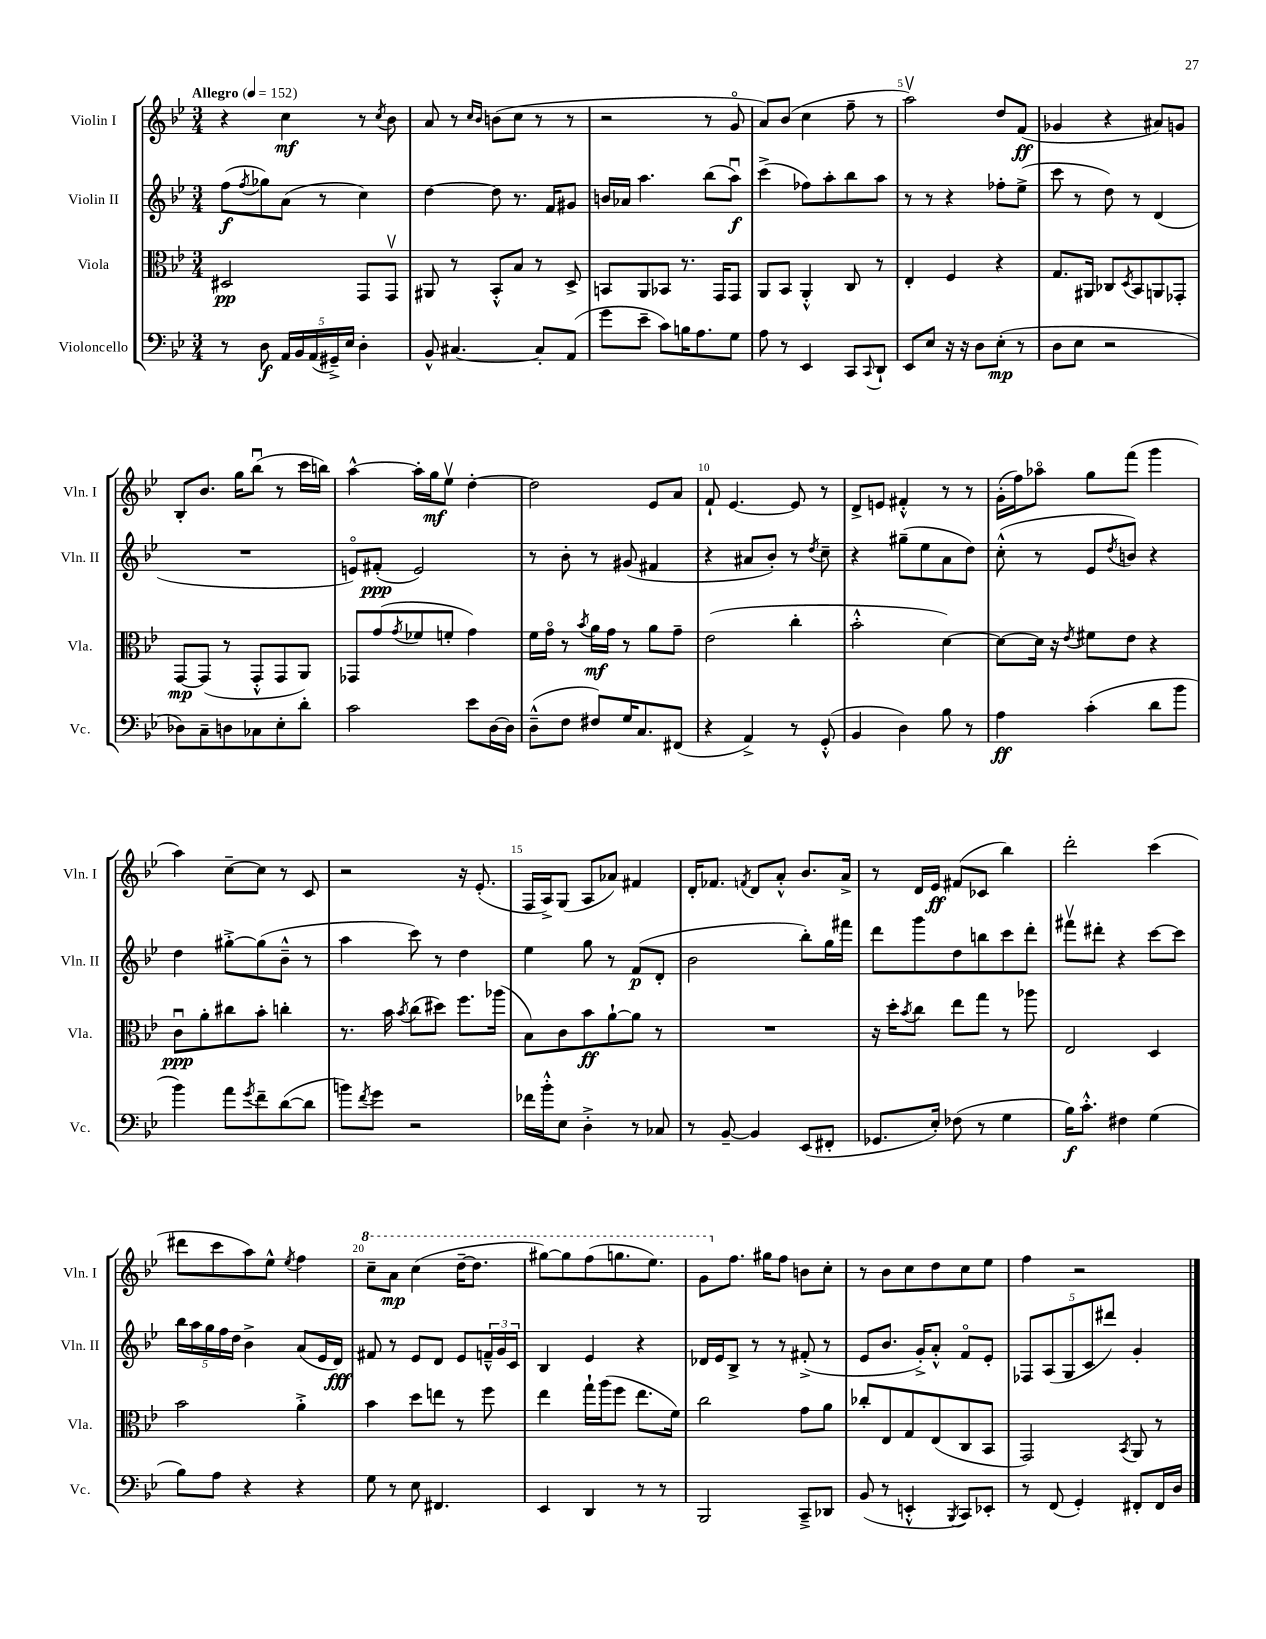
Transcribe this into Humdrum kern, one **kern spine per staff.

**kern	**kern	**kern	**kern
*staff4	*staff3	*staff2	*staff1
*clefF4	*clefC3	*clefG2	*clefG2
*k[b-e-]	*k[b-e-]	*k[b-e-]	*k[b-e-]
*M3/4	*M3/4	*M3/4	*M3/4
*MM152	*MM152	*MM152	*MM152
8r	2D#	(8ff	4r
.	.	8qff	.
8D	.	8gg-)	.
20AA	.	(8a	4cc
20BB-	.	.	.
(20AA	.	.	.
.	.	8r	.
20GG#~^)	.	.	.
20E-	.	.	.
4D'	8GG	4cc)	8r
.	.	.	8qcc
.	8GGv	.	8b-
=	=	=	=
8BB-^^	8AA#	[4dd	8a
[4.C#	8r	.	8r
.	.	.	16qqcc
.	.	.	16qqb-
.	8BB-'^^	8dd]	(8b
.	8B-	8.r	8cc
8C#']	8r	.	8r
.	.	16f	.
(8AA	8D^	8g#	8r
=	=	=	=
8g	8BB	16b	2r
.	.	16a-	.
8e-~	8AA	4.aa	.
8c)	8BB-	.	.
16B	8.r	.	.
8.A	.	.	.
.	.	(8bb-	8r
.	16GG	.	.
8G	8GG	8aau)	8go
=	=	=	=
8A	8AA	(4ccc^	8a)
8r	8BB-	.	(8b-
4EE-	4AA'^^	8ff-)	4cc
.	.	8aa'	.
8CC	8C	8bb-	8ff~
8qqCC	.	.	.
8DD`	8r	8aa	8r
=	=	=	=
8EE-	4E-'	8r	2aav)
8E-	.	8r	.
16r	4F	4r	.
16r	.	.	.
8D	.	.	.
(8E-'	4r	8ff-'	8dd
8r	.	(8ee-^	(8f
=	=	=	=
8D	8.G	8ccc	4g-
8E-	.	8r	.
.	16AA#	.	.
2r	8C-	8dd)	4r
.	8qD	.	.
.	8BB-	8r	.
.	8AA	(4d	8a#)
.	8GG-'	.	8g
=	=	=	=
8D-)	[8GG	2.r	8B-'
8C~	(8GG]	.	8.b-
8D	8r	.	.
.	.	.	16gg
8C-	8GG'^^	.	(8bb-u
8E-'	8GG	.	8r
8d'	8AA)	.	16ccc
.	.	.	16bb)
=	=	=	=
2c	8GG-	8eo)	[4aa^^
.	(8g	(8f#'	.
.	8qg	.	.
.	8f-	2e)	16aa']
.	.	.	16gg
.	8f'	.	8ee-v
8e-	4g)	.	[4dd'
[16D	.	.	.
16D]	.	.	.
=	=	=	=
(8D~^^	16f	8r	2dd]
.	16go	.	.
8F	8r	8b-'	.
.	8qb-	.	.
8F#)	16a	8r	.
.	16g	.	.
16G	8r	(8g#	.
8.C	.	.	.
.	8a	4f#	8e-
(8FF#	8g~	.	8a
=	=	=	=
4r	(2e-	4r	8f`
.	.	.	[4.e-
4AA^)	.	8a#	.
.	.	8b-')	.
8r	4cc'	8r	8e-]
.	.	8qdd	.
(8GG'^^	.	8cc~	8r
=	=	=	=
4BB-	2b-'^^	4r	8d^
.	.	.	8e
4D)	.	(8gg#~	4f#'^^
.	.	8ee-	.
8B-	[4d)	8a	8r
8r	.	8dd)	8r
=	=	=	=
4A	8d_	(8cc'^^	(16g'
.	.	.	16ff)
.	16d]	8r	8aa-o
.	16r	.	.
.	8qe-	.	.
(4c'	8f#	8e-	8gg
.	.	8qdd	.
.	8e-	8b)	(8fff
8d	4r	4r	4ggg
8b-	.	.	.
=	=	=	=
4b-)	8cu	4dd	4aa)
.	8a'	.	.
8a	8cc#	[8gg#'^	[8cc~
8qg	.	.	.
8f~	8b-'	(8gg#]	8cc]
([8d	4cc'	8b-~^^	8r
8d]	.	8r	8c
=	=	=	=
8b)	8.r	4aa	2r
8qf	.	.	.
8g	.	.	.
.	16b-	.	.
.	8qb-	.	.
2r	(8cc	8ccc)	.
.	8dd#)	8r	.
.	8.ff	4dd	16r
.	.	.	(8.e-'
.	(16aa-	.	.
=	=	=	=
16f-	8B-)	4ee-	16F
16b-'^^	.	.	16A^)
8E-	8c	.	(8G
4D'^	8b-	8gg	8A
.	[8a`	8r	8a-)
8r	8a]	(8f	4f#
8C-	8r	8d'	.
=	=	=	=
8r	2.r	2b-	16d'
.	.	.	8.f-
[8BB-~	.	.	.
.	.	.	8qf
4BB-]	.	.	8d
.	.	.	8a'^^
(8EE-	.	8bb-')	8.b-
8FF#'	.	16gg	.
.	.	16fff#	16a^
=	=	=	=
8.GG-	16r	8ddd	8r
.	16dd'	.	.
.	8qb-	.	.
.	8cc	8ggg	16d
16E-')	.	.	16e-
(8F-	8ee-	8dd	(8f#
8r	8gg	8bb	8c-
4G	8r	8ccc	4bb-)
.	8aa-	8ddd'	.
=	=	=	=
16B-)	2E-	8fff#v	2ddd'
8.c'^^	.	.	.
.	.	8ddd#'	.
4F#	.	4r	.
(4G	4D	[8ccc	(4ccc
.	.	8ccc]	.
=	=	=	=
8B-)	2b-	20bb-	8ddd#
.	.	20aa	.
.	.	20gg	.
8A	.	.	8ccc
.	.	20ff	.
.	.	20dd	.
4r	.	4b-^	8aa)
.	.	.	8ee-^^
.	.	.	8qee-
4r	4a'^	(8a	4ff
.	.	16e-	.
.	.	16d)	.
=	=	=	=
8G	4b-	8f#	8ccc~
8r	.	8r	8aa
8E-	8dd	8e-	(4ccc
4.FF#	8ee	8d	.
.	8r	8e-	[16ddd~
.	.	.	8.ddd]
.	8ff	24f~^^	.
.	.	24g	.
.	.	24c	.
=	=	=	=
4EE-	4ee-	4B-	[8ggg#)
.	.	.	8ggg#]
4DD	16gg`	4e-	(8fff
.	(16aa	.	.
.	8ff	.	8.ggg
8r	8.ee-	4r	.
.	.	.	8.eee-)
8r	.	.	.
.	16f)	.	.
=	=	=	=
2BBB-	2cc	16d-	8gg
.	.	16e-	.
.	.	8B-^	8.ff
.	.	8r	.
.	.	.	16gg#
.	.	8r	8ff
8CC~^	8g	(8f#'^	8b
8DD-	8a	8r	8cc'
=	=	=	=
(8BB-	8cc-'	8e-	8r
8r	8E-	8.b-	8b-
4EE'^^	8G	.	8cc
.	.	16g'^)	.
.	(8E-	8a'^^	8dd
8qBBB-	.	.	.
8CC)	8C	8fo	8cc
8EE-'	8BB-	8e-'	8ee-
=	=	=	=
8r	2GG)	10F-	4ff
.	.	(10A	.
(8FF	.	.	.
.	.	10G	.
4GG')	.	.	2r
.	.	10c	.
.	.	10ddd#)	.
.	8qBB-	.	.
8FF#'	8AA	4g'	.
16FF#	8r	.	.
16D	.	.	.
==	==	==	==
*-	*-	*-	*-
